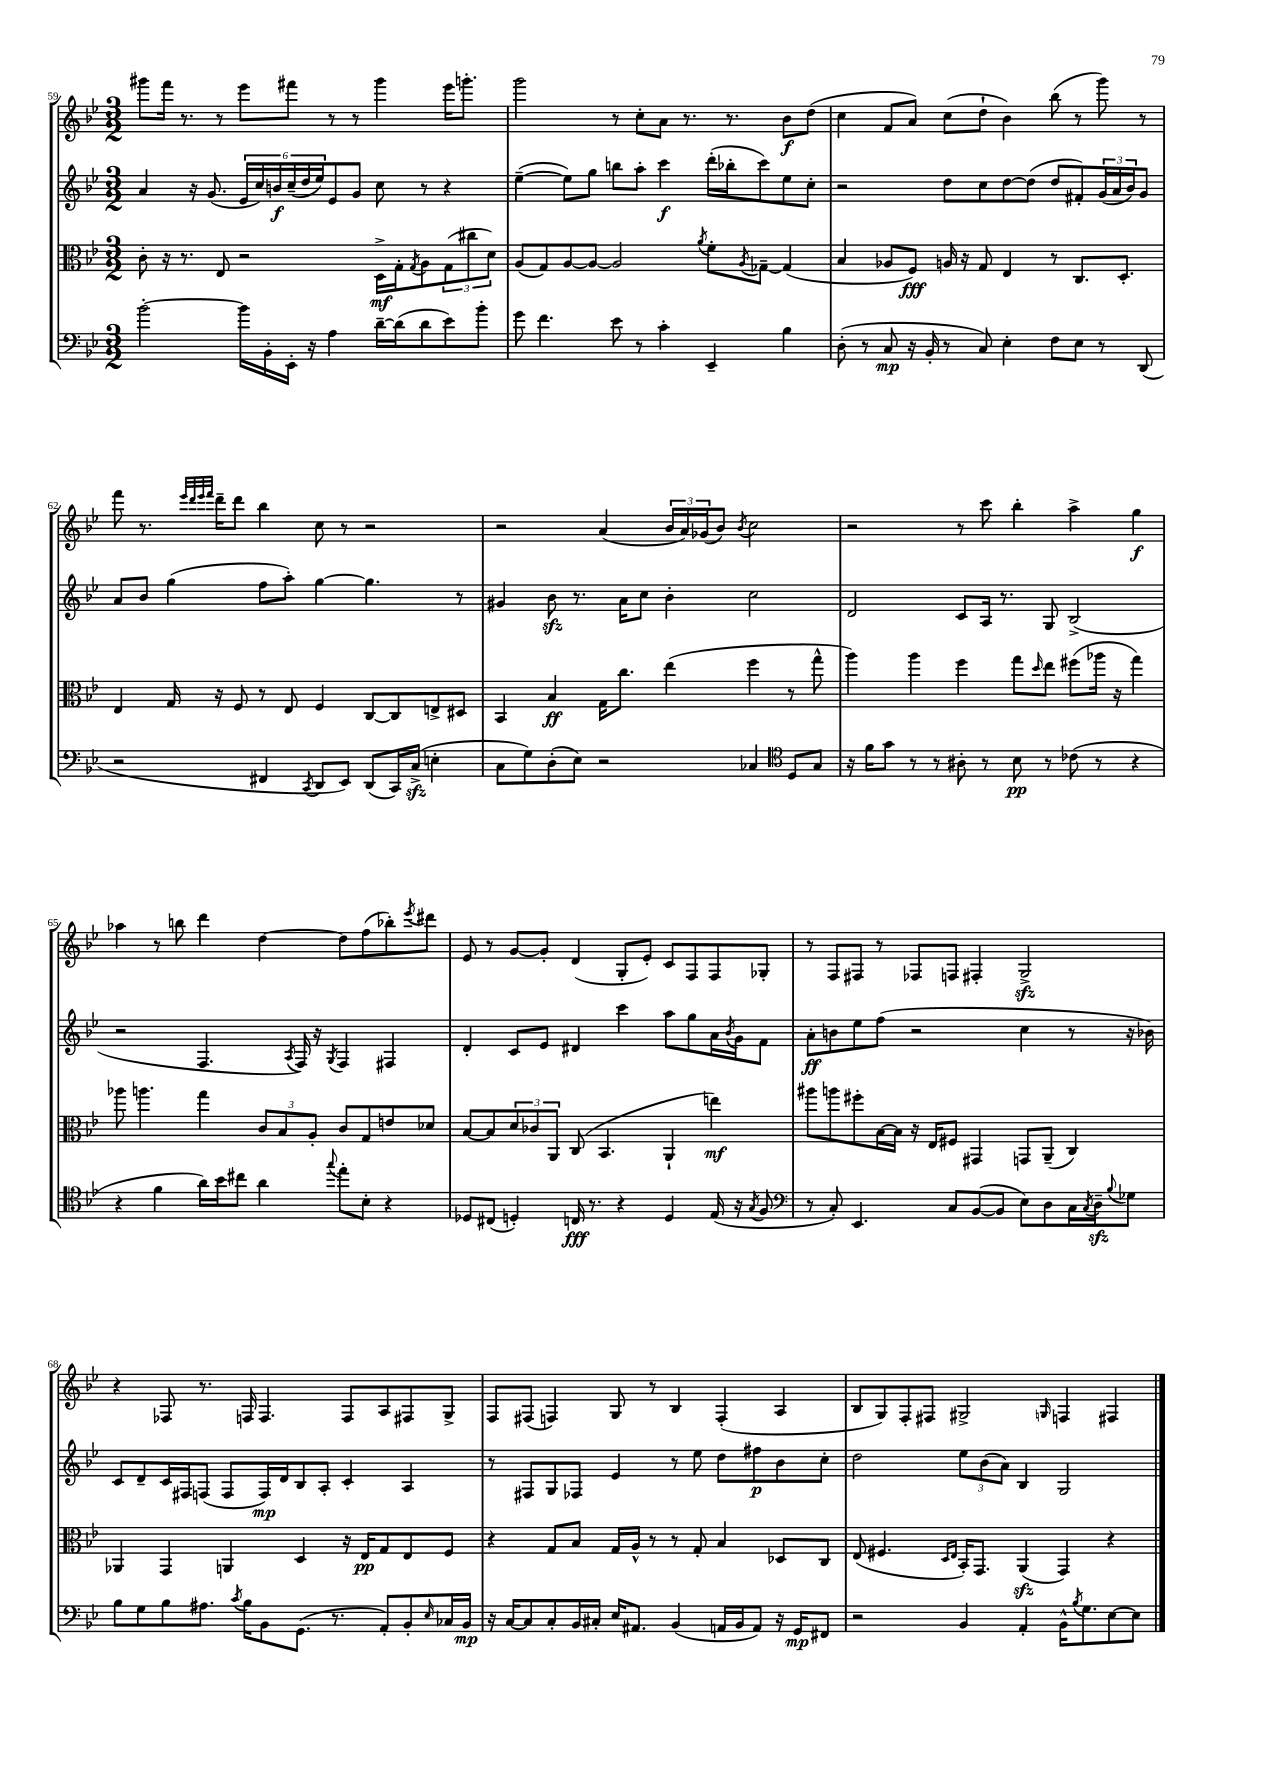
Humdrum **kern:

**kern	**dynam	**kern	**dynam	**kern	**dynam	**kern	**dynam
*part4	*part4	*part3	*part3	*part2	*part2	*part1	*part1
*staff4	*staff4	*staff3	*staff3	*staff2	*staff2	*staff1	*staff1
*clefF4	*	*clefC3	*	*clefG2	*	*clefG2	*
*k[b-e-]	*	*k[b-e-]	*	*k[b-e-]	*	*k[b-e-]	*
*M3/2	*	*M3/2	*	*M3/2	*	*M3/2	*
=59	=59	=59	=59	=59	=59	=59	=59
[2b-'\	.	8c'\	.	4a/	.	8ggg#X\L	.
.	.	16r	.	.	.	16fff\Jk	.
.	.	8.r	.	.	.	8.r	.
.	.	.	.	16r	.	.	.
.	.	.	.	(8.g/	.	.	.
.	.	8E-/	.	.	.	8r	.
16b-\LL]	.	2r	.	24e-/LL	.	8eee-\L	.
.	.	.	.	24cc/)	.	.	.
16BB-'\	.	.	.	.	.	.	.
.	.	.	.	24bn/	f	.	.
16EE-'\JJ	.	.	.	(24cc~/	.	8fff#X\J	.
.	.	.	.	24dd/	.	.	.
16r	.	.	.	.	.	.	.
.	.	.	.	24ee-/J)	.	.	.
4A\	.	.	.	8e-/	.	8r	.
.	.	.	.	8g/J	.	8r	.
[16d~\LL	.	16D^\LL	mf	8cc\	.	4ggg#\	.
(16d\J]	.	16G'\J	.	.	.	.	.
.	.	8qG/	.	.	.	.	.
8d\	.	8A\	.	8r	.	.	.
8e-\)	.	(12G\	.	4r	.	16eee-\KL	.
.	.	.	.	.	.	8.gggn'\J	.
.	.	12cc#X\	.	.	.	.	.
8b-'\J	.	.	.	.	.	.	.
.	.	12d\J)	.	.	.	.	.
=60	=60	=60	=60	=60	=60	=60	=60
8g\	.	(8A/L	.	([4ee-~\	.	2ggg\	.
4.f\	.	8G/)	.	.	.	.	.
.	.	[8A/	.	8ee-\L])	.	.	.
.	.	8A/J_	.	8gg\J	.	.	.
8e-\	.	2A/]	.	8bbn\L	.	8r	.
8r	.	.	.	8aa'\J	.	8cc'\L	.
4c'\	.	.	.	4ccc\	f	8a\J	.
.	.	.	.	.	.	8.r	.
.	.	8qa/	.	.	.	.	.
4EE-~/	.	8f'\L	.	(16ddd'\LL	.	.	.
.	.	.	.	16bb-X'\J	.	8.r	.
.	.	8qA/	.	.	.	.	.
.	.	[8G-X~\J	.	8ccc\)	.	.	.
4B-\	.	(4G-/]	.	8ee-\	.	8b-\L	f
.	.	.	.	8cc'\J	.	(8dd\J	.
=61	=61	=61	=61	=61	=61	=61	=61
(8D'\	.	4B-/	.	2r	.	4cc\	.
8r	.	.	.	.	.	.	.
8C/	mp	8A-X/L	.	.	.	8f/L	.
16r	.	8F/J)	fff	.	.	8a/J)	.
16BB-'/	.	.	.	.	.	.	.
8r	.	16An/	.	8dd\L	.	(8cc\L	.
.	.	16r	.	.	.	.	.
8C/)	.	8G/	.	8cc\	.	8dd`\J	.
4E-'\	.	4E-/	.	[8dd\	.	4b-\)	.
.	.	.	.	(8dd\J]	.	.	.
8F\L	.	8r	.	8dd/L	.	(8bb-\	.
8E-\J	.	8.C/L	.	8f#X'/)	.	8r	.
8r	.	.	.	(24g/L	.	8ggg\)	.
.	.	.	.	24a/	.	.	.
.	.	8.D'/J	.	.	.	.	.
.	.	.	.	24b-/J)	.	.	.
(8DD/	.	.	.	8g/J	.	8r	.
!!LO:LB:g=z
=62	=62	=62	=62	=62	=62	=62	=62
2r	.	4E-/	.	8a/L	.	8fff\	.
.	.	.	.	8b-/J	.	8.r	.
.	.	16G/	.	(4gg\	.	.	.
.	.	.	.	.	.	32qqeee-/LLL	.
.	.	.	.	.	.	32qqddd/	.
.	.	.	.	.	.	32qqeee-/	.
.	.	.	.	.	.	32qqfff/JJJ	.
.	.	16r	.	.	.	16ddd~\KL	.
.	.	8F/	.	.	.	8ddd\J	.
4FF#X/	.	8r	.	8ff\L	.	4bb-\	.
.	.	8E-/	.	8aa'\J)	.	.	.
8qCC/	.	.	.	.	.	.	.
8DD/L	.	4F/	.	[4gg\	.	8cc\	.
8EE-/J)	.	.	.	.	.	8r	.
(8DD/L	.	[8C/L	.	4.gg\]	.	2r	.
16CC/L)	.	8C/]	.	.	.	.	.
(16Czz^/JJ	.	.	.	.	.	.	.
4En'\	.	8En^/	.	.	.	.	.
.	.	8D#X/J	.	8r	.	.	.
=63	=63	=63	=63	=63	=63	=63	=63
8C\L	.	4BB-/	.	4g#X/	.	2r	.
8G\)	.	.	.	.	.	.	.
(8D'\	.	4B-/	ff	8b-zz\	.	.	.
8E-\J)	.	.	.	8.r	.	.	.
2r	.	16G\KL	.	.	.	(4a/	.
.	.	8.cc\J	.	16a\KL	.	.	.
.	.	.	.	8cc\J	.	.	.
.	.	(4ee-\	.	4b-'\	.	24b-/LL	.
.	.	.	.	.	.	24a/)	.
.	.	.	.	.	.	(24g-X/J	.
.	.	.	.	.	.	8b-/J)	.
.	.	.	.	.	.	8qb-/	.
4C-X/	.	4ff\	.	2cc\	.	2cc\	.
*clefC4	*	*	*	*	*	*	*
8D/L	.	8r	.	.	.	.	.
8G/J	.	8gg^^\	.	.	.	.	.
=64	=64	=64	=64	=64	=64	=64	=64
16r	.	4aa\)	.	2d/	.	2r	.
16f\KL	.	.	.	.	.	.	.
8g\J	.	.	.	.	.	.	.
8r	.	4aa\	.	.	.	.	.
8r	.	.	.	.	.	.	.
8A#X'\	.	4ff\	.	8c/L	.	8r	.
8r	.	.	.	16A/Jk	.	8ccc\	.
.	.	.	.	8.r	.	.	.
8B-\	pp	8gg\L	.	.	.	4bb-'\	.
.	.	16qqdd/	.	.	.	.	.
8r	.	8ee-\J	.	8G/	.	.	.
(8c-X\	.	(8ff#X\L	.	(2B-^/	.	4aa^\	.
8r	.	16aa-X\Jk	.	.	.	.	.
.	.	16r	.	.	.	.	.
4r	.	4gg\)	.	.	.	4gg\	f
!!LO:LB:g=z
=65	=65	=65	=65	=65	=65	=65	=65
4r	.	8aa-X\	.	2r	.	4aa-X\	.
.	.	4.aan\	.	.	.	.	.
4f\	.	.	.	.	.	8r	.
.	.	.	.	.	.	8bbn\	.
16a\LL)	.	4gg\	.	4.F/	.	4ddd\	.
16b-\J	.	.	.	.	.	.	.
8cc#X\J	.	.	.	.	.	.	.
4a\	.	12c/L	.	.	.	[4dd\	.
.	.	12B-/	.	.	.	.	.
.	.	.	.	8qA/	.	.	.
.	.	.	.	16F/)	.	.	.
.	.	12A'/J	.	.	.	.	.
.	.	.	.	16r	.	.	.
8qqgg/	.	.	.	8qG/	.	.	.
8ee-'\L	.	8c/L	.	4F/	.	8dd\L]	.
8B-'\J	.	8G/	.	.	.	(8ff\	.
4r	.	8en/	.	4F#X/	.	8bb-X'\)	.
.	.	.	.	.	.	8qeee-/	.
.	.	8d-X/J	.	.	.	8ddd#X\J	.
=66	=66	=66	=66	=66	=66	=66	=66
8D-X/L	.	[8B-/L	.	4d'/	.	8e-/	.
(8C#X/J	.	8B-/]	.	.	.	8r	.
4Dn'/)	.	12d/	.	8c/L	.	[8g/L	.
.	.	12c-X/	.	.	.	.	.
.	.	.	.	8e-/J	.	8g'/J]	.
.	.	12AA/J	.	.	.	.	.
16Cn/	fff	(8C/	.	4d#X/	.	(4d/	.
8.r	.	.	.	.	.	.	.
.	.	4.BB-/	.	.	.	.	.
4r	.	.	.	4ccc\	.	8G'/L	.
.	.	.	.	.	.	8e-'/J)	.
4D/	.	4AA`/	.	8aa\L	.	8c/L	.
.	.	.	.	8gg\	.	8F/	.
(16E-/	.	4een\)	mf	16a\L	.	8F/	.
.	.	.	.	8qb-/	.	.	.
16r	.	.	.	16g\J	.	.	.
8qG/	.	.	.	.	.	.	.
8F/	.	.	.	8f\J	.	8G-X'/J	.
=67	=67	=67	=67	=67	=67	=67	=67
*clefF4	*	*	*	*	*	*	*
8r	.	8aa#X\L	.	8a'\L	ff	8r	.
8C'/)	.	8aan\	.	8bn\	.	8F/L	.
4.EE-/	.	8ff#X'\	.	8ee-\	.	8F#X/J	.
.	.	[16B-\L	.	(8ff\J	.	8r	.
.	.	16B-\JJ]	.	.	.	.	.
.	.	16r	.	2r	.	8F-X/L	.
.	.	16E-/KL	.	.	.	.	.
8C/L	.	8F#X/J	.	.	.	8Fn/J	.
([8BB-/	.	4GG#X/	.	.	.	4F#X'/	.
8BB-/J]	.	.	.	.	.	.	.
8E-\L)	.	8GGn/L	.	4cc\	.	2Gzz^/	.
8D\	.	(8AA~/J	.	.	.	.	.
16C\L	.	4C/)	.	8r	.	.	.
8qC/	.	.	.	.	.	.	.
16Dzz~\J	.	.	.	.	.	.	.
8qqB-/	.	.	.	.	.	.	.
8G-X\J	.	.	.	16r	.	.	.
.	.	.	.	16b-X\)	.	.	.
!!LO:LB:g=z
=68	=68	=68	=68	=68	=68	=68	=68
8B-\L	.	4AA-X/	.	8c/L	.	4r	.
8G\	.	.	.	8d~/	.	.	.
8B-\	.	4GG/	.	16c/L	.	8F-X/	.
.	.	.	.	16F#X/J	.	.	.
8.A#X\J	.	.	.	(8Fn/J	.	8.r	.
.	.	4AAn/	.	8F/L	.	.	.
8qc/	.	.	.	.	.	.	.
16B-\KL	.	.	.	.	.	16Fn/	.
8BB-\	.	.	.	16F/L)	mp	4.F/	.
.	.	.	.	16d/J	.	.	.
(8.GG\J	.	4D/	.	8B-/	.	.	.
.	.	.	.	8A'/J	.	.	.
8.r	.	.	.	.	.	.	.
.	.	16r	.	4c'/	.	8F/L	.
.	.	16E-/KL	pp	.	.	.	.
8AA'/L)	.	8G/	.	.	.	8A/	.
8BB-'/	.	8E-/	.	4A/	.	8F#X/	.
16qqE-/	.	.	.	.	.	.	.
16C-X/L	.	8F/J	.	.	.	8G^/J	.
16BB-/JJ	mp	.	.	.	.	.	.
=69	=69	=69	=69	=69	=69	=69	=69
16r	.	4r	.	8r	.	8F/L	.
[16C/KL	.	.	.	.	.	.	.
8C/]	.	.	.	8F#X/L	.	(8F#X/J	.
8C'/	.	8G/L	.	8G/	.	4Fn/)	.
16BB-/L	.	8B-/J	.	8F-X/J	.	.	.
16C#X'/JJ	.	.	.	.	.	.	.
16E-/KL	.	16G/LL	.	4e-/	.	8G/	.
8.AA#X/J	.	16A^^/JJ	.	.	.	.	.
.	.	8r	.	.	.	8r	.
(4BB-/	.	8r	.	8r	.	4B-/	.
.	.	8G'/	.	8ee-\	.	.	.
16AAn/LL	.	4B-/	.	8dd\L	.	(4F'/	.
16BB-/J	.	.	.	.	.	.	.
8AA/J)	.	.	.	8ff#X\	p	.	.
16r	.	8D-X/L	.	8b-\	.	4A/	.
16GG/KL	mp	.	.	.	.	.	.
8FF#X/J	.	8C/J	.	8cc'\J	.	.	.
=70	=70	=70	=70	=70	=70	=70	=70
2r	.	(8E-/	.	2dd\	.	8B-/L	.
.	.	4.F#X/	.	.	.	8G/)	.
.	.	.	.	.	.	8F'/	.
.	.	.	.	.	.	8F#X/J	.
.	.	16qqD/LL	.	.	.	.	.
.	.	16qqE-/JJ	.	.	.	.	.
4BB-/	.	16BB-'/KL)	.	12ee-\L	.	2G#X^/	.
.	.	8.GG/J	.	.	.	.	.
.	.	.	.	(12b-\	.	.	.
.	.	.	.	12a\J)	.	.	.
4AA'/	.	(4AAzz/	.	4B-/	.	.	.
.	.	.	.	.	.	16qqGn/	.
16BB-^^\KL	.	4GG/)	.	2G/	.	4Fn/	.
8qB-/	.	.	.	.	.	.	.
8.G\	.	.	.	.	.	.	.
[8E-\	.	4r	.	.	.	4F#X/	.
8E-\J]	.	.	.	.	.	.	.
==	==	==	==	==	==	==	==
*-	*-	*-	*-	*-	*-	*-	*-
